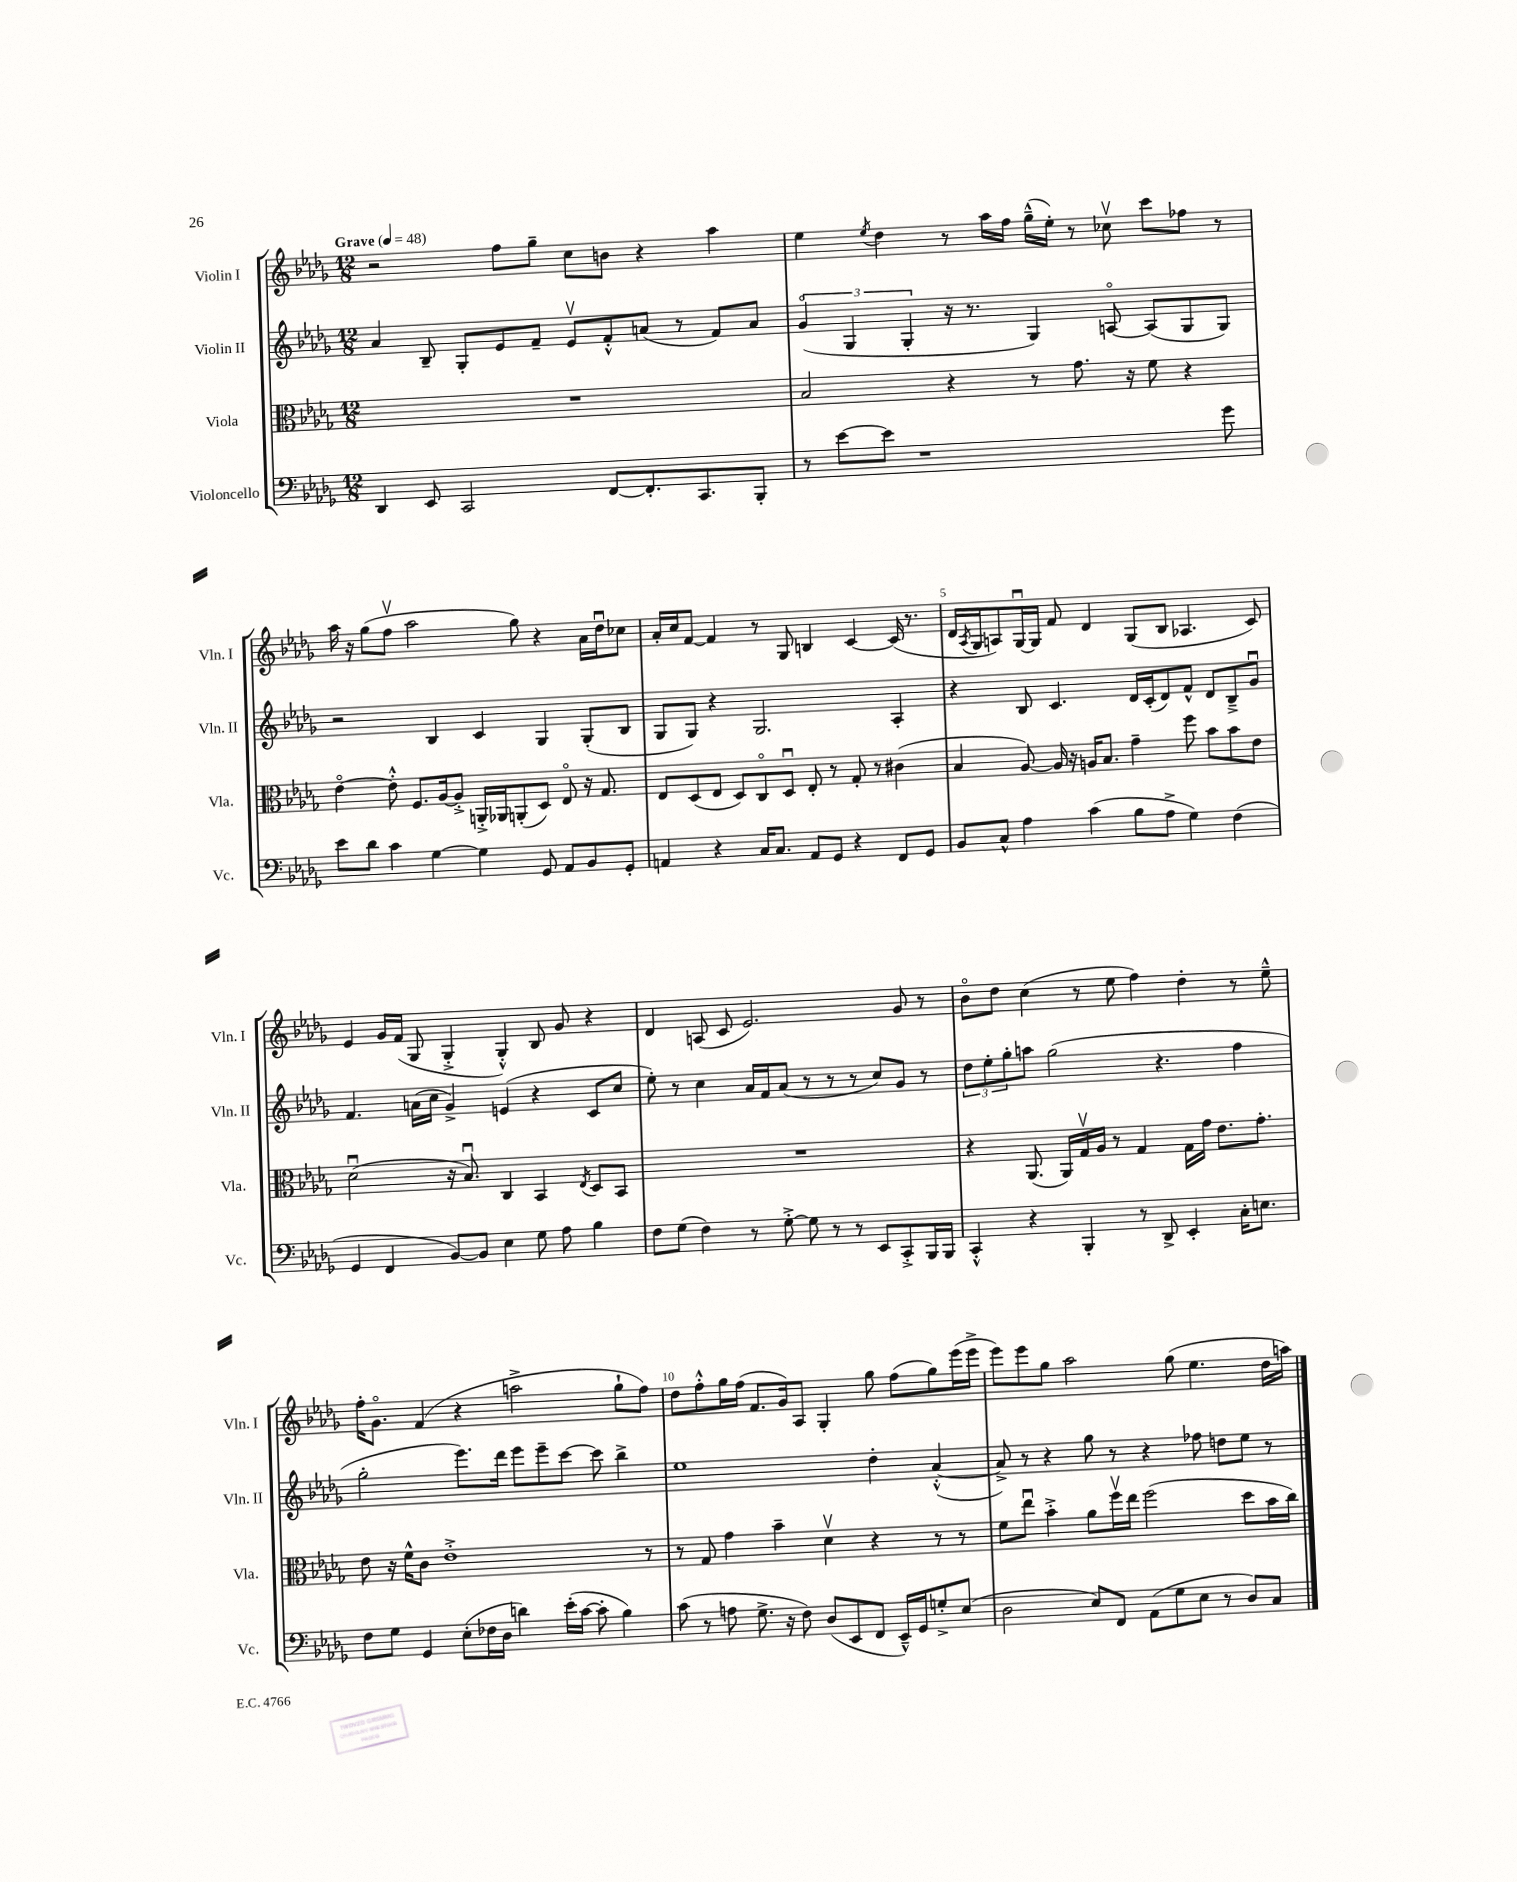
<<
\new StaffGroup <<
\new Staff = "s0" \with { instrumentName = "Violin I" shortInstrumentName = "Vln. I" } {
    \clef treble \key des \major \numericTimeSignature \time 12/8 \tempo "Grave" 4 = 48
    r2 f''8 ges''8-- c''8 b'8 r4 aes''4 |
    ees''4 \acciaccatura { ees''8 } des''4 r8 aes''16 f''16 ges''16---^( ees''16-.) r8 ces''8\upbow c'''8 fes''8 r8 |
    aes''16 r16 ges''8( f''8\upbow aes''2 ges''8) r4 aes'16 des''16\downbow ces''8 |
    aes'16-. c''16 f'8~ f'4 r8 ges8 b4 c'4~ c'16( r8. |
    des'16 \acciaccatura { aes8 } ges16 a8) ges16~\downbow ges16 f'8 des'4 ges8( bes8 aes4. c'8) |
    ees'4 ges'16 f'16( ges8 ges4-.-> ges4-.-^) bes8 ges'8 r4 |
    des'4 a8( c'8 ees'2.) ges'8 r8 |
    bes'8\flageolet des''8 c''4( r8 ees''8 f''4) des''4-. r8 ees''8---^ |
    f''16-. ges'8.\flageolet f'4( r4 a''2-> ges''8-! f''8) |
    des''8 f''8-.-^ ges''16 f''16( f'8. ges'16) aes8 ges4-. ges''8 f''8( ges''8) ees'''16( ees'''16-> |
    ees'''8) ees'''8 ges''8 aes''2 ges''8( ees''4. des''16 a''16) \bar "|." |
}
\new Staff = "s1" \with { instrumentName = "Violin II" shortInstrumentName = "Vln. II" } {
    \clef treble \key des \major \numericTimeSignature \time 12/8
    aes'4 bes8-- ges8-. ees'8 f'8-- ees'8\upbow f'8-.-^ a'8( r8 f'8) a'8 |
    \tuplet 3/2 { ges'4\flageolet( ges4 ges4-. } r16 r8. ges4) a8~\flageolet a8( ges8 ges8) |
    r2 bes4 c'4 ges4 ges8-.( bes8 |
    ges8 ges8) r4 ges2. aes4-. |
    r4 bes8 c'4. des'16 c'16-.( des'8) f'8-^ des'8 bes8---> ges'8\downbow |
    f'4. a'16( c''16 ges'4->) e'4( r4 c'8 c''8 |
    ees''8-.) r8 c''4 aes'16 f'16 aes'8( r8 r8 r8 c''8) ges'8 r8 |
    \tuplet 3/2 { des''8 ees''8-. ges''8-. } a''8 ges''2( r4. f''4 |
    ges''2-. ees'''8.) des'''16 ees'''8 ees'''8-- c'''8~ c'''8 bes''4-> |
    ees''1 des''4-. aes'4~-.-^( |
    aes'8->) r8 r4 ges''8 r8 r4 fes''8 d''8 ees''8 r8 \bar "|." |
}
\new Staff = "s2" \with { instrumentName = "Viola" shortInstrumentName = "Vla." } {
    \clef alto \key des \major \numericTimeSignature \time 12/8
    R1. |
    bes2 r4 r8 ges'8. r16 f'8 r4 |
    ees'4~\flageolet ees'8-.-^ f8. aes16~ aes8-.-> a,16-.-> aes,16 a,8-.( des8) ees8\flageolet r16 ges8. |
    ees8 des8( ees8 des8) c8\flageolet des8\downbow ees8-. r8 ges8-. r8 cis'4( |
    bes4 aes8~) aes16 r16 a16 bes8. ges'4-- f''8 bes'8 bes'8 ees'8 |
    des'2\downbow( r16 bes8.\downbow) c4 bes,4 \acciaccatura { ees8 } des8 bes,8 |
    R1. |
    r4 aes,8.( aes,16) ges16\upbow aes16 r8 ges4 ges16 ges'16 ees'8. ges'8.-. |
    ees'8 r16 f'16-^ c'8 ees'1-.-> r8 |
    r8 ges8 ges'4 bes'4-- des'4\upbow r4 r8 r8 |
    f'8 ees''8\downbow bes'4-.-> aes'8 f''16\upbow ees''16 f''2( des''8 bes'16 c''16) \bar "|." |
}
\new Staff = "s3" \with { instrumentName = "Violoncello" shortInstrumentName = "Vc." } {
    \clef bass \key des \major \numericTimeSignature \time 12/8
    des,4 ees,8 c,2 f,8~ f,8.-. c,8. bes,,8-. |
    r8 ees'8~ ees'8 r1 ges'8 |
    ees'8 des'8 c'4 ges4~ ges4 ges,8 aes,8 bes,8 ges,8-. |
    a,4 r4 c16 c8. a,8 ges,8 r4 f,8 ges,8 |
    bes,8 c8-^ aes4 c'4( bes8 aes8-> ges4) f4( |
    ges,4 f,4 bes,8~) bes,8 ees4 ges8 aes8 bes4 |
    f8 ges8( f4) r8 ges8~-.-> ges8 r8 r8 ees,8 c,8-.-> bes,,16 bes,,16 |
    c,4-.-^ r4 bes,,4-. r8 des,8-> ees,4-. c16-. e8. |
    f8 ges8 ges,4 ees8-.( fes16 des16 d'4) ees'16-.( c'16~ c'8-. bes4) |
    c'8( r8 a8 ges8.-> r16 f8) des8( ees,8 f,8 ees,16---^) ges,16 g8-.-> ees8( |
    des2 ees8) f,8 aes,8( ges8 ees8 r8 des8) c8 \bar "|." |
}
>>
>>
\layout { \context { \Score \override BarNumber.break-visibility = ##(#f #t #t) barNumberVisibility = #(every-nth-bar-number-visible 5) } }
